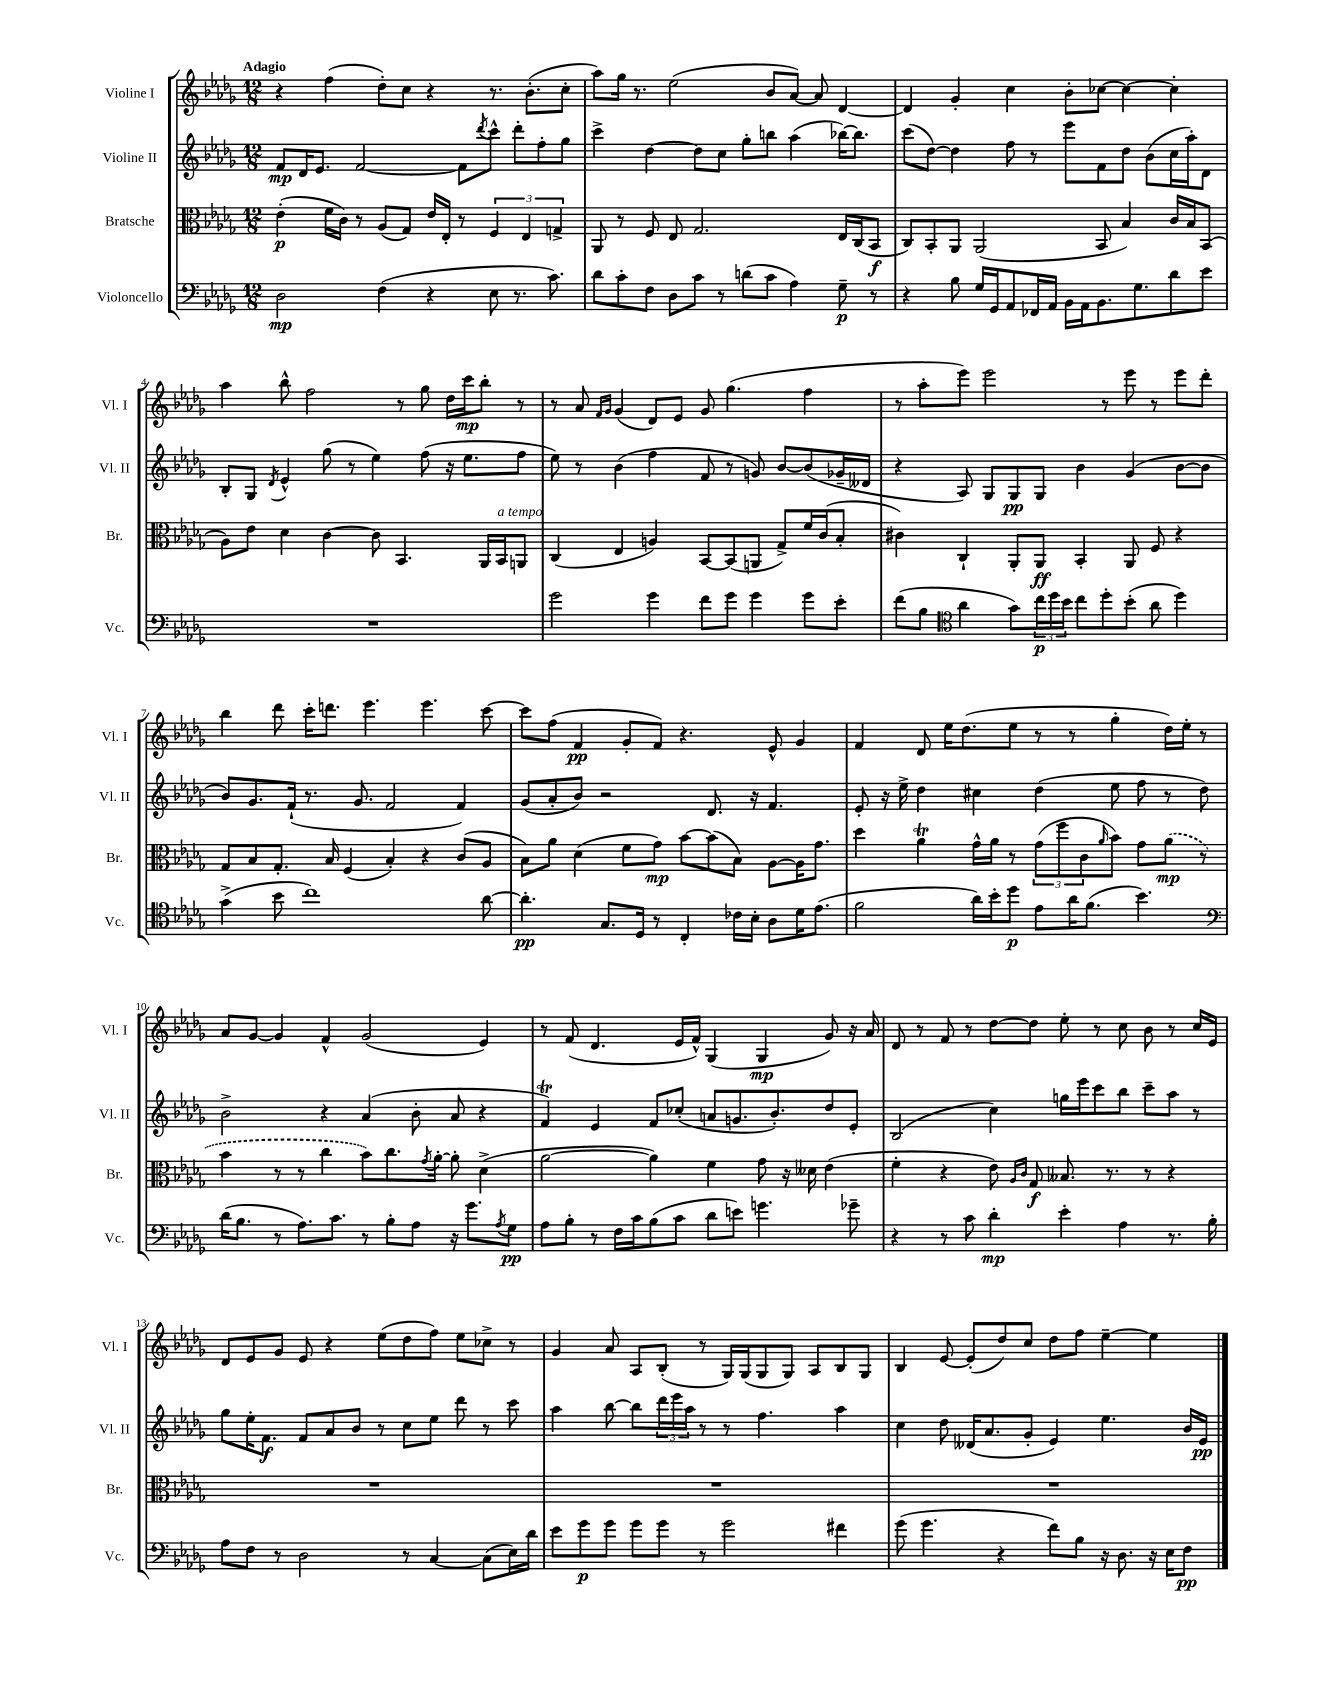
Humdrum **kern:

**kern	**kern	**kern	**kern
*staff4	*staff3	*staff2	*staff1
*clefF4	*clefC3	*clefG2	*clefG2
*k[b-e-a-d-g-]	*k[b-e-a-d-g-]	*k[b-e-a-d-g-]	*k[b-e-a-d-g-]
*M12/8	*M12/8	*M12/8	*M12/8
2D-\	(4e-'\	8f/L	4r
.	.	16d-/K	.
.	.	8.e-/J	.
.	16f\LL	.	(4ff\
.	16c\JJ)	.	.
.	8r	[2f/	.
(4F\	(8A-/L	.	8dd-'\L)
.	8G-/J)	.	8cc\J
4r	16e-/LL	.	4r
.	16E-'/JJ	.	.
.	8r	8f\]L	.
.	.	8qddd-/	.
8E-\	6F/	8ccc^^\J	8.r
8.r	.	8ddd-'\L	.
.	6E-/	.	.
.	.	.	(8.b-'\L
.	.	8ff'\	.
8.c\)	.	.	.
.	6G^/	.	.
.	.	8gg-\J	8cc'\J
=	=	=	=
8d-\L	8AA-/	4ccc^\	8aa-\L)
8c'\	8r	.	16gg-\Jk
.	.	.	8.r
8F\J	8F/	[4dd-\	.
8D-\L	8E-/	.	(2ee-\
8c\J	2.G-/	8dd-\]L	.
8r	.	8cc\J	.
(8d\L	.	8gg-'\L	.
8c\J	.	8bb\J	8b-/L
4A-\)	.	(4aa-\	[8a-/J)
.	.	.	8a-/]
8G-~\	16E-/LL	[16bb-\LK)	[4d-/
.	(16C/J	8.bb-\]J	.
8r	8BB-/J	.	.
=	=	=	=
4r	8C/L)	(8ccc\L	4d-/]
.	8BB-'/	[8dd-\J)	.
8B-\	8AA-/J	4dd-\]	4g-'/
16G-/LL	(2AA-/	.	.
16GG-/J	.	.	.
8AA-/	.	8ff\	4cc\
16FF-/L	.	8r	.
16AA-/JJ	.	.	.
16BB-\LL	.	8eee-\L	8b-'\L
16AA-\J	.	.	.
8.BB-\	8BB-/	8f\	[8cc-\J
.	4B-/)	8dd-\J	4cc-\_
8.G-\	.	.	.
.	.	(8b-\L	.
8d-\	16c/LL	16cc\L	4cc-'\]
.	16B-/J	16aa-'\J)	.
8e-\J	(8BB-/J	8d-\J	.
=	=	=	=
1.r	8A-\L)	8B-'/L	4aa-\
.	8e-\J	8G-/J	.
.	.	8qd-/	.
.	4d-\	4e-^^/	8bb-^^\
.	.	.	2ff\
.	[4c\	(8gg-\	.
.	.	8r	.
.	8c\]	4ee-\)	.
.	4.BB-/	.	8r
.	.	(8ff\	8gg-\
.	.	16r	16dd-\LL
.	.	8.ee-\L	16ccc\J
.	16AA-/LL	.	8bb-'\J
.	16BB-/J	.	.
.	8AA/J	8ff\J	8r
=	=	=	=
2g-\	(4C/	8ee-\)	8r
.	.	8r	8a-/
.	.	.	16qqf/LL
.	.	.	16qqg-/JJ
.	4E-/	(4b-\	(4g-/
4g-\	4A/)	4ff\	8d-/L)
.	.	.	8e-/J
8f\L	[8BB-/L	8f/	8g-/
8g-\J	(8BB-/]	8r	(4.gg-\
4g-\	8AA/J	8g/)	.
.	8G-^/L)	[8b-/L	.
8g-\L	16f/L	(8b-/]	4ff\
.	(16c/J	.	.
8e-'\J	8B-'/J	16g-~/L	.
.	.	16d--/JJ	.
=	=	=	=
(8f\L	4c#\)	4r	8r
8B-\J	.	.	8aa-'\L
*clefC4	*	*	*
4a-\	4C`/	8A-/)	8eee-\J)
.	.	8G-/L	2eee-\
8g-\L)	8AA-'/L	8G-/	.
24cc\L	8AA-/J	8G-/J	.
24dd-\	.	.	.
24b-\JJ	.	.	.
8cc\L	4BB-'/	4b-\	.
8dd-'\	.	.	8r
(8b-'\J	8AA-/	(4g-/	8eee-\
8a-\	8F/	.	8r
4dd-\)	4r	[8b-\L	8eee-\L
.	.	8b-\]J	8ddd-'\J
=	=	=	=
(4g-^\	8G-/L	8b-/L)	4bb-\
.	8B-/	8.g-/	.
8b-\	8.G-'/J	.	8ddd-\
.	.	(16f`/Jk	.
1cc)	.	8.r	16ccc'\LK
.	16B-/	.	8.ddd\J
.	(4F/	.	.
.	.	8.g-/	.
.	.	.	4.eee-\
.	4B-'/)	2f/	.
.	4r	.	4.eee-\
.	(8c/L	4f/)	.
[8a-\	8A-/J	.	[8ccc\
=	=	=	=
4.a-'\]	8B-\L)	(8g-/L	8ccc\]L
.	8a-\J	8a-'/	(8ff\J
.	(4d-\	8b-/J)	4f/
8.G-/L	.	2r	.
.	8f\L	.	8g-'/L
16D-/Jk	.	.	.
8r	8g-\J)	.	8f/J)
4C'/	[8b-\L	.	4.r
.	(8b-\]	8.d-/	.
16c-\LL	8B-\J)	.	.
16B-'\JJ	.	16r	.
8A-\L	[8A-\L	4.f/	8e-^^/
16d-\K	16A-\]K	.	4g-/
(8.e-\J	8.g-\J	.	.
=	=	=	=
2f\	4dd-\	8e-'/	4f/
.	.	16r	.
.	.	16ee-^\	.
.	4a-\	4dd-\	8d-/
.	.	.	16ee-\LK
.	.	.	(8.dd-\
16a-\LL)	16g-^^\LL	4cc#\	.
16b-'\J	16a-\JJ	.	.
8dd-\J	8r	.	8ee-\J
8e-\L	(12g-\L	(4dd-\	8r
.	12ff\	.	.
16a-\K	.	.	8r
.	12c\	.	.
(8.f\J	.	.	.
.	16qqa-/	.	.
.	8b-\J)	8ee-\	4gg-'\
4.b-\)	8g-\L	8ff\	.
.	(8a-\J	8r	16dd-\LL)
.	.	.	16ee-'\JJ
.	8r	8dd-\)	8r
=	=	=	=
*clefF4	*	*	*
(16d-\LK	4b-\	2b-^\	8a-/L
8.B-\J	.	.	.
.	.	.	[8g-/J
8r	8r	.	4g-/]
8.A-\L)	8r	.	.
.	4cc\	4r	4f^^/
8.c\J	.	.	.
8r	8b-\L)	(4a-/	(2g-/
8B-'\L	8.cc\	.	.
8A-\J	.	8b-'\	.
.	8qg-/	.	.
.	[16a-'\Jk	.	.
16r	8a-'\]	8a-/	.
8.g-\L	.	.	.
.	(4d-^\	4r	4e-/)
8qA-/	.	.	.
8G-\J	.	.	.
=	=	=	=
8A-\L	[2a-\	4f/)	8r
8B-'\J	.	.	(8f/
8r	.	4e-/	4.d-/
16F\LL	.	.	.
16c\J	.	.	.
(8B-\	4a-\])	8f/L	.
8c\J	.	(8cc-'/J	16e-/LL
.	.	.	16f^^/JJ)
8d-\L	4f\	8a/L	(4G-/
8e\J)	.	8.g/	.
4.g\	8g-\	.	4G-/
.	.	8.b-'/)	.
.	16r	.	.
.	16d--\	.	.
.	(4e-\	8dd-/	8g-/)
8g-~\	.	8e-'/J	16r
.	.	.	16a-/
=	=	=	=
4r	4f'\	(2B-/	8d-/
.	.	.	8r
8r	4r	.	8f/
8c\	.	.	8r
4d-'\	8e-\)	4cc\)	[8dd-\L
.	16qqA-/LL	.	.
.	16qqc/JJ	.	.
.	8G-/	.	8dd-\]J
4e-'\	8.B--/	16gg\LL	8ee-'\
.	.	16eee-\J	.
.	.	8ccc\	8r
.	8.r	.	.
4A-\	.	8bb-\J	8cc\
.	8r	8ccc~\L	8b-\
8.r	4r	8aa-\J	8r
.	.	8r	16cc/LL
16B-'\	.	.	16e-/JJ
=	=	=	=
8A-\L	1.r	8gg-\L	8d-/L
8F\J	.	16ee-'\K	8e-/
.	.	8.f\J	.
8r	.	.	8g-/J
2D-\	.	8f/L	8e-/
.	.	8a-/	4r
.	.	8b-/J	.
.	.	8r	(8ee-\L
8r	.	8cc\L	8dd-\
[4C/	.	8ee-\J	8ff\J)
.	.	8ddd-\	8ee-\L
(8C\]L	.	8r	8cc-^\J
16E-\L)	.	8ccc\	8r
16d-\JJ	.	.	.
=	=	=	=
8e-\L	1.r	4aa-\	4g-/
8g-\	.	.	.
8g-\J	.	[8bb-\	8a-/
8g-\L	.	8bb-\]L	8A-/L
8g-\J	.	24ddd-\L	(8B-'/J
.	.	24eee-\	.
.	.	24aa-\JJ	.
8r	.	8r	8r
2g-\	.	8r	16G-/LL)
.	.	.	(16G-/J
.	.	4.ff\	8G-/
.	.	.	8G-/J)
.	.	.	8A-/L
4f#\	.	4aa-\	8B-/
.	.	.	8G-/J
=	=	=	=
(8g-\	1.r	4cc\	4B-/
4.g-\	.	.	.
.	.	8dd-\	[8e-/
.	.	(16d--/LK	(8e-'/]L
.	.	8.a-/	.
4r	.	.	8dd-/)
.	.	8g-'/J	8cc/J
8f\L)	.	4e-/)	8dd-\L
8B-\J	.	.	8ff\J
16r	.	4.ee-\	[4ee-~\
8.D-\	.	.	.
16r	.	.	4ee-\]
16E-\LK	.	.	.
8F\J	.	16b-/LL	.
.	.	16e-/JJ	.
==	==	==	==
*-	*-	*-	*-
